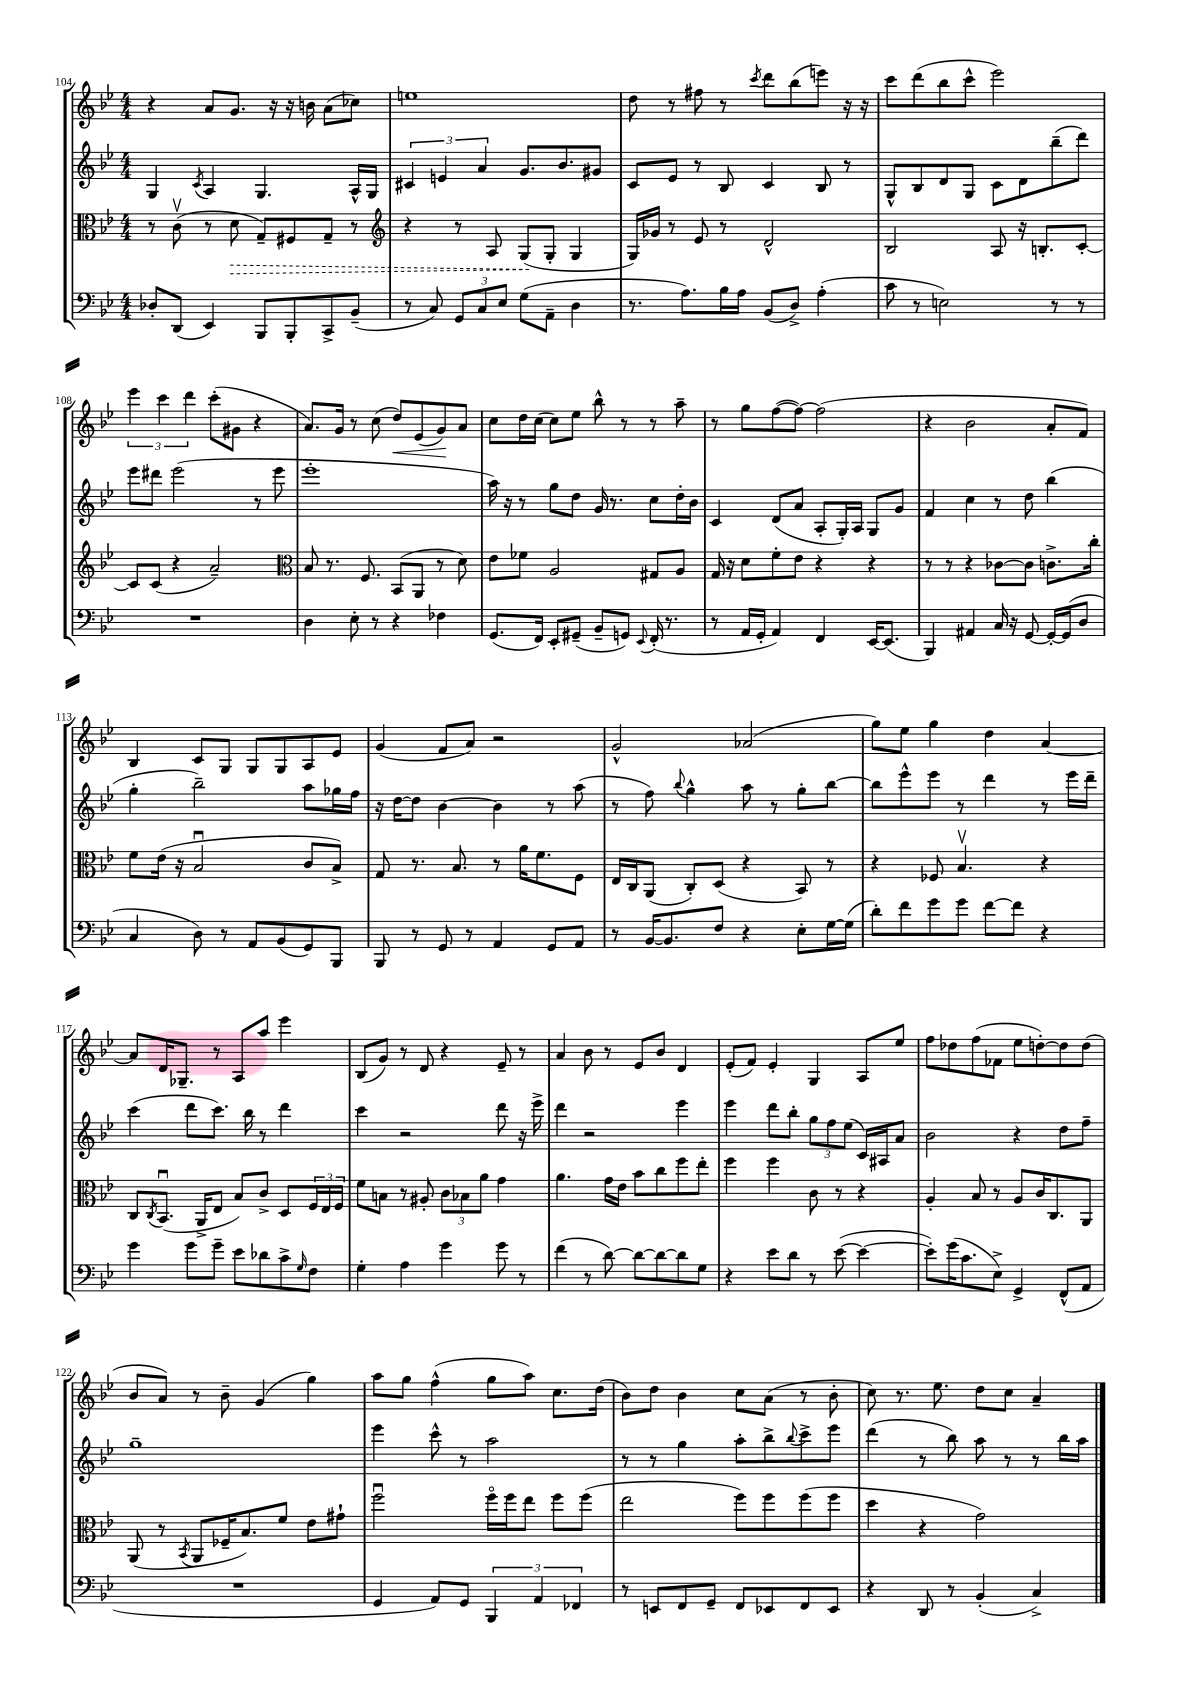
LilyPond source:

<<
\new StaffGroup <<
\new Staff = "s0" {
    \clef treble \key bes \major \numericTimeSignature \time 4/4
    r4 a'8 g'8. r16 r16 b'16 a'8( ces''8) |
    e''1 |
    d''8 r8 fis''8 r8 \acciaccatura { c'''8 } d'''8 bes''8( e'''8) r16 r16 |
    c'''8 d'''8( bes''8 c'''8-^ ees'''2) |
    \tuplet 3/2 { ees'''4 c'''4 d'''4 } c'''8-.( gis'8 r4 |
    a'8.) g'16 r8 c''8( d''8\<) ees'8( g'8\!) a'8 |
    c''8 d''16 c''16( c''8) ees''8 bes''8-^ r8 r8 a''8-- |
    r8 g''8 f''8~( f''8~) f''2( |
    r4 bes'2 a'8-. f'8) |
    bes4 c'8 g8 g8 g8 a8 ees'8 |
    g'4( f'8 a'8) r2 |
    g'2-^ aes'2( |
    g''8) ees''8 g''4 d''4 a'4~ |
    a'8 d'16 ges8.-- r8 a8 a''8 ees'''4 |
    bes8( g'8) r8 d'8 r4 ees'8-- r8 |
    a'4 bes'8 r8 ees'8 bes'8 d'4 |
    ees'8-.( f'8) ees'4-. g4 a8 ees''8 |
    f''8 des''8 f''8( fes'8 ees''8 d''8~-.) d''8 d''8( |
    bes'8 a'8) r8 bes'8-- g'4( g''4) |
    a''8 g''8 f''4-^( g''8 a''8) c''8. d''16( |
    bes'8) d''8 bes'4 c''8 a'8( r8 bes'8-. |
    c''8) r8. ees''8. d''8 c''8 a'4-- \bar "|." |
}
\new Staff = "s1" {
    \clef treble \key bes \major \numericTimeSignature \time 4/4
    g4 \acciaccatura { c'8 } a4 g4. a16-^ g16 |
    \tuplet 3/2 { cis'4 e'4 a'4 } g'8. bes'8. gis'8 |
    c'8 ees'8 r8 bes8 c'4 bes8 r8 |
    g8-^ bes8 d'8 g8 c'8 d'8 bes''8--( d'''8) |
    ees'''8 dis'''8 ees'''2( r8 ees'''8 |
    ees'''1-. |
    a''16) r16 r8 g''8 d''8 g'16 r8. c''8 d''16-. bes'16 |
    c'4 d'8( a'8 a8-. g16-.) a16 g8 g'8 |
    f'4 c''4 r8 d''8 bes''4( |
    g''4-. bes''2--) a''8 ges''16 f''16 |
    r16 d''16~ d''8 bes'4~ bes'4 r8 a''8( |
    r8 f''8) \appoggiatura { bes''8 } g''4-^ a''8 r8 g''8-. bes''8~ |
    bes''8 ees'''8-^ ees'''8 r8 d'''4 r8 ees'''16 d'''16-- |
    c'''4( d'''8 c'''8.) bes''16 r8 d'''4 |
    c'''4 r2 d'''8 r16 ees'''16-> |
    d'''4 r2 ees'''4 |
    ees'''4 d'''8 bes''8-. \tuplet 3/2 { g''8 f''8 ees''8( } c'16) ais16 a'8 |
    bes'2 r4 d''8 f''8-- |
    g''1-- |
    ees'''4 c'''8-^ r8 a''2 |
    r8 r8 g''4 a''8-. bes''8-> \appoggiatura { bes''8 } c'''8-> ees'''8 |
    d'''4( r8 bes''8) a''8 r8 r8 bes''16 a''16 \bar "|." |
}
\new Staff = "s2" {
    \clef alto \key bes \major \numericTimeSignature \time 4/4
    r8 c'8\upbow( r8 \once \override Hairpin.style = #'dashed-line d'8\> g8--) fis8 g8-- r8 |
    \clef treble r4 r8 a8 g8\!( g8-. g4 |
    g16) ges'16 r8 ees'8 r8 d'2-^ |
    bes2 a8 r16 b8.-. c'8~-. |
    c'8 c'8( r4 a'2--) |
    \clef alto bes8 r8. f8. bes,8( a,8 r8 d'8) |
    ees'8 fes'8 a2 gis8 a8 |
    g16 r16 d'8 f'8-. ees'8 r4 r4 |
    r8 r8 r4 ces'8~ ces'8 c'8.-> c''16-. |
    f'8 ees'16( r16 bes2\downbow c'8 bes8->) |
    g8 r8. bes8. r8 a'16 f'8. f8 |
    ees16 c16 a,8( c8-.) d8( r4 bes,8) r8 |
    r4 fes8 bes4.\upbow r4 |
    c8 \acciaccatura { c8 } bes,8.\downbow( a,16-> ees8 bes8) c'8-> d8 \tuplet 3/2 { f16 ees16 f16 } |
    f'8 b8 r8 ais8-. \tuplet 3/2 { c'8 bes8 a'8 } g'4 |
    a'4. g'16 ees'16 bes'8 c''8 f''8 ees''8-. |
    f''4 f''4 c'8 r8 r4 |
    a4-. bes8 r8 a8 c'16 c8. a,8 |
    a,8( r8 \acciaccatura { bes,8 } a,8 fes16-- bes8.) f'8 ees'8 gis'8-! |
    f''2\downbow f''16\flageolet f''16 ees''8 f''8 f''8( |
    ees''2 f''8) f''8 f''8( f''8 |
    d''4 r4 g'2) \bar "|." |
}
\new Staff = "s3" {
    \clef bass \key bes \major \numericTimeSignature \time 4/4
    des8-. d,8( ees,4) bes,,8 bes,,8-. c,8-> bes,8--( |
    r8 c8) \tuplet 3/2 { g,8 c8 ees8 } g8( a,8-- d4 |
    r8. a8.) bes16 a16 bes,8( d8->) a4-.( |
    c'8 r8 e2) r8 r8 |
    R1 |
    d4 ees8-. r8 r4 fes4 |
    g,8.( f,16) ees,8-. gis,8--( bes,8-- g,8) \appoggiatura { ees,8 } f,16-.( r8. |
    r8 a,16 g,16-. a,4) f,4 ees,16~ ees,8.( |
    bes,,4) ais,4 c16 r16 g,8~ g,16~-. g,16( d8 |
    c4 d8) r8 a,8 bes,8( g,8) bes,,8 |
    bes,,8 r8 g,8 r8 a,4 g,8 a,8 |
    r8 bes,16~ bes,8. f8 r4 ees8-. g16~ g16( |
    d'8-.) f'8 g'8 g'8 f'8~ f'8 r4 |
    g'4 g'8 g'8-- ees'8 des'8 c'8-> \grace { g16 } f8 |
    g4-. a4 g'4 g'8 r8 |
    f'4( r8 d'8~) d'8~ d'8~ d'8 g8 |
    r4 ees'8 d'8 r8 ees'8~( ees'4~ |
    ees'8-.) g'16( c'8. ees8->) g,4-> f,8-^( a,8 |
    R1 |
    g,4 a,8) g,8 \tuplet 3/2 { bes,,4 a,4 fes,4 } |
    r8 e,8 f,8 g,8-- f,8 ees,8 f,8 ees,8 |
    r4 d,8 r8 bes,4-.( c4->) \bar "|." |
}
>>
>>
\layout { \context { \Score currentBarNumber = #104 } }
